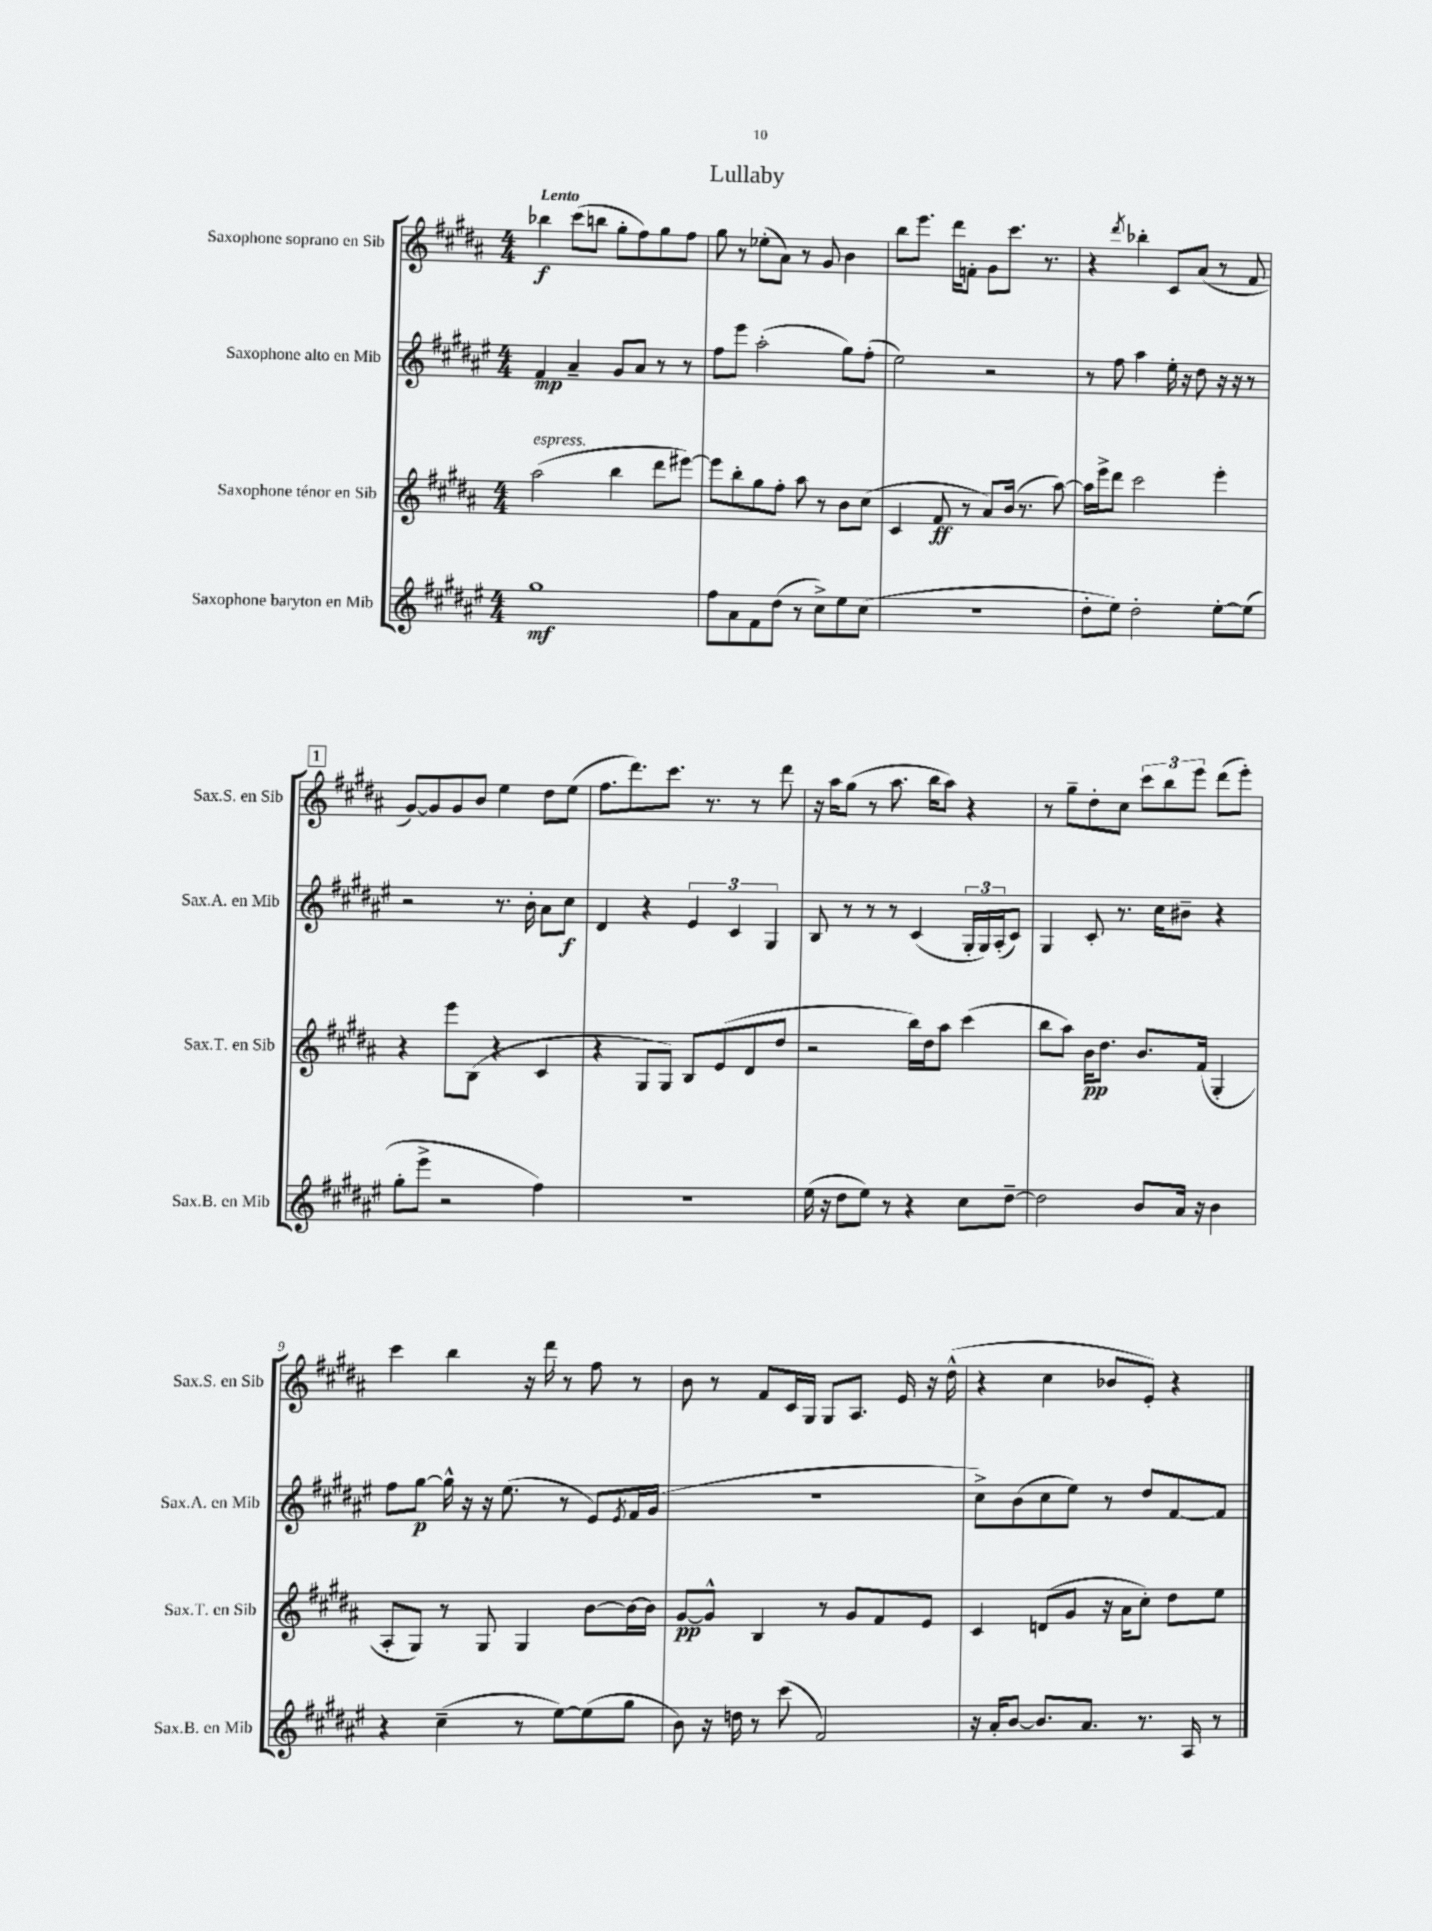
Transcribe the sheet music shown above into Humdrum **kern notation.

**kern	**dynam	**kern	**dynam	**kern	**dynam	**kern	**dynam
*part4	*part4	*part3	*part3	*part2	*part2	*part1	*part1
*staff4	*staff4	*staff3	*staff3	*staff2	*staff2	*staff1	*staff1
*I"Saxophone baryton en Mib	*	*I"Saxophone ténor en Sib	*	*I"Saxophone alto en Mib	*	*I"Saxophone soprano en Sib	*
*I'Sax.B. en Mib	*	*I'Sax.T. en Sib	*	*I'Sax.A. en Mib	*	*I'Sax.S. en Sib	*
*clefG2	*	*clefG2	*	*clefG2	*	*clefG2	*
*k[f#c#g#d#a#e#]	*	*k[f#c#g#d#a#]	*	*k[f#c#g#d#a#e#]	*	*k[f#c#g#d#a#]	*
*M4/4	*	*M4/4	*	*M4/4	*	*M4/4	*
=1	=1	=1	=1	=1	=1	=1	=1
!	!	!	!	!	!	!LO:TX:a:B:t=Lento	!
!	!	!LO:TX:a:i:t=espress.	!	!	!	!	!
1gg#	mf	(2aa#\	.	4f#/	mp	4bb-X\	f
.	.	.	.	4a#~/	.	(8ccc#\L	.
.	.	.	.	.	.	8bbn\J	.
.	.	4bb\	.	8g#/L	.	8gg#'\L	.
.	.	.	.	8a#/J	.	8ff#\)	.
.	.	8ddd#\L	.	8r	.	8gg#\	.
.	.	[8eee#X\J)	.	8r	.	8ff#\J	.
=2	=2	=2	=2	=2	=2	=2	=2
8ff#\L	.	8eee#\L]	.	8ff#\L	.	8gg#\	.
8a#\	.	8bb'\	.	8eee#\J	.	8r	.
8f#\	.	8gg#\	.	(2aa#'\	.	(8ee-X'\L	.
(8dd#\J	.	8ff#'\J	.	.	.	8a#\J)	.
8r	.	8aa#\	.	.	.	8r	.
8cc#^\L)	.	8r	.	.	.	8g#/	.
8ee#\	.	8b\L	.	8gg#\L)	.	4b\	.
(8cc#\J	.	(8cc#\J	.	(8ff#'\J	.	.	.
=3	=3	=3	=3	=3	=3	=3	=3
1r	.	4c#/	.	2ee#\)	.	8bb\L	.
.	.	.	.	.	.	8.eee\J	.
.	.	8f#/	ff	.	.	.	.
.	.	.	.	.	.	16ddd#\KL	.
.	.	8r	.	.	.	8fn'\J	.
.	.	8a#/L)	.	2r	.	8g#\L	.
.	.	(16b/Jk	.	.	.	8.ccc#\J	.
.	.	8.r	.	.	.	.	.
.	.	.	.	.	.	8.r	.
.	.	[8aa#\)	.	.	.	.	.
=4	=4	=4	=4	=4	=4	=4	=4
8dd#'\L	.	16aa#\LL]	.	8r	.	4r	.
.	.	16eee^\J	.	.	.	.	.
8ee#\J)	.	8ddd#\J	.	8ff#\	.	.	.
.	.	.	.	.	.	8qddd#/	.
2dd#'\	.	2ccc#\	.	4aa#\	.	4bb-X'\	.
.	.	.	.	16ee#'\	.	8c#/L	.
.	.	.	.	16r	.	.	.
.	.	.	.	8dd#\	.	(8a#/J	.
[8ee#'\L	.	4eee'\	.	16r	.	8r	.
.	.	.	.	16r	.	.	.
(8ee#\J]	.	.	.	8r	.	8f#/	.
!!LO:LB:g=z
!!LO:REH:place=s1:t=1
=5	=5	=5	=5	=5	=5	=5	=5
8gg#'\L	.	4r	.	2r	.	[8g#/L)	.
8eee#^\J	.	.	.	.	.	8g#/]	.
2r	.	8eee\L	.	.	.	8g#/	.
.	.	(8B\J	.	.	.	8b/J	.
.	.	4r	.	8.r	.	4ee\	.
.	.	.	.	16b'\	.	.	.
4ff#\)	.	4c#/	.	8a#\L	.	8dd#\L	.
.	.	.	.	8cc#\J	f	(8ee\J	.
=6	=6	=6	=6	=6	=6	=6	=6
1r	.	4r	.	4d#/	.	8.ff#\L	.
.	.	.	.	.	.	8.ddd#\)	.
.	.	8G#/L	.	4r	.	.	.
.	.	8G#/J)	.	.	.	8.ccc#\J	.
.	.	8B/L	.	6e#/	.	.	.
.	.	.	.	.	.	8.r	.
.	.	(8e/	.	.	.	.	.
.	.	.	.	6c#/	.	.	.
.	.	8d#/	.	.	.	8r	.
.	.	.	.	6G#/	.	.	.
.	.	8dd#/J	.	.	.	8ddd#\	.
=7	=7	=7	=7	=7	=7	=7	=7
(16ee#\	.	2r	.	8B/	.	16r	.
16r	.	.	.	.	.	16aa#\KL	.
8dd#\L	.	.	.	8r	.	(8gg#\J	.
8ee#\J)	.	.	.	8r	.	8r	.
8r	.	.	.	8r	.	8.aa#\	.
4r	.	16bb\LL)	.	(4c#/	.	.	.
.	.	16dd#\J	.	.	.	16bb\KL	.
.	.	8aa#\J	.	.	.	8aa#\J)	.
8cc#\L	.	(4ccc#\	.	24G#'/LL	.	4r	.
.	.	.	.	24G#/)	.	.	.
.	.	.	.	(24A#'/J	.	.	.
[8dd#~\J	.	.	.	8c#/J)	.	.	.
=8	=8	=8	=8	=8	=8	=8	=8
2dd#\]	.	8bb\L	.	4G#/	.	8r	.
.	.	8aa#\J)	.	.	.	8gg#~\L	.
.	.	16b\KL	pp	8c#'/	.	8dd#'\	.
.	.	8.dd#\J	.	.	.	.	.
.	.	.	.	8.r	.	8cc#\J	.
8b/L	.	8.b/L	.	.	.	12ccc#\L	.
.	.	.	.	16cc#\KL	.	.	.
.	.	.	.	.	.	12bb\	.
16a#/Jk	.	.	.	8b#X~\J	.	.	.
.	.	.	.	.	.	12eee\J	.
16r	.	(16f#/Jk	.	.	.	.	.
4b\	.	4G#'/	.	4r	.	(8ddd#\L	.
.	.	.	.	.	.	8eee'\J)	.
!!LO:LB:g=z
=9	=9	=9	=9	=9	=9	=9	=9
4r	.	8A#'/L	.	8ff#\L	.	4ccc#\	.
.	.	8G#/J)	.	[8gg#\J	p	.	.
(4cc#~\	.	8r	.	16gg#^^\]	.	4bb\	.
.	.	.	.	16r	.	.	.
.	.	8G#/	.	16r	.	.	.
.	.	.	.	(8.ee#\	.	.	.
8r	.	4G#/	.	.	.	16r	.
.	.	.	.	.	.	16ddd#\	.
[8ee#\L)	.	.	.	8r	.	8r	.
(8ee#\]	.	[8b\L	.	8e#/L)	.	8ff#\	.
.	.	.	.	8qe#/	.	.	.
8gg#\J	.	16b\L_	.	16f#/L	.	8r	.
.	.	16b\JJ]	.	(16g#/JJ	.	.	.
=10	=10	=10	=10	=10	=10	=10	=10
8b\)	.	[8g#/L	pp	1r	.	8b\	.
16r	.	8g#^^/J]	.	.	.	8r	.
16ddn\	.	.	.	.	.	.	.
8r	.	4B/	.	.	.	8f#/L	.
(8ccc#\	.	.	.	.	.	16c#/L	.
.	.	.	.	.	.	16G#/JJ	.
2f#/)	.	8r	.	.	.	8G#/L	.
.	.	8g#/L	.	.	.	8.A#/J	.
.	.	8f#/	.	.	.	.	.
.	.	.	.	.	.	16e/	.
.	.	8e/J	.	.	.	16r	.
.	.	.	.	.	.	(16dd#^^\	.
=11	=11	=11	=11	=11	=11	=11	=11
16r	.	4c#/	.	8cc#^\L)	.	4r	.
16a#'/KL	.	.	.	.	.	.	.
[8b/J	.	.	.	(8b\	.	.	.
8.b/L]	.	(8dn/L	.	8cc#\	.	4cc#\	.
.	.	8g#/J	.	8ee#\J)	.	.	.
8.a#/J	.	.	.	.	.	.	.
.	.	16r	.	8r	.	8b-X/L	.
.	.	16a#\KL	.	.	.	.	.
8.r	.	8cc#'\J)	.	8dd#/L	.	8e'/J)	.
.	.	8dd#\L	.	[8f#/	.	4r	.
16A#/	.	.	.	.	.	.	.
8r	.	8ee\J	.	8f#/J]	.	.	.
==	==	==	==	==	==	==	==
*-	*-	*-	*-	*-	*-	*-	*-
